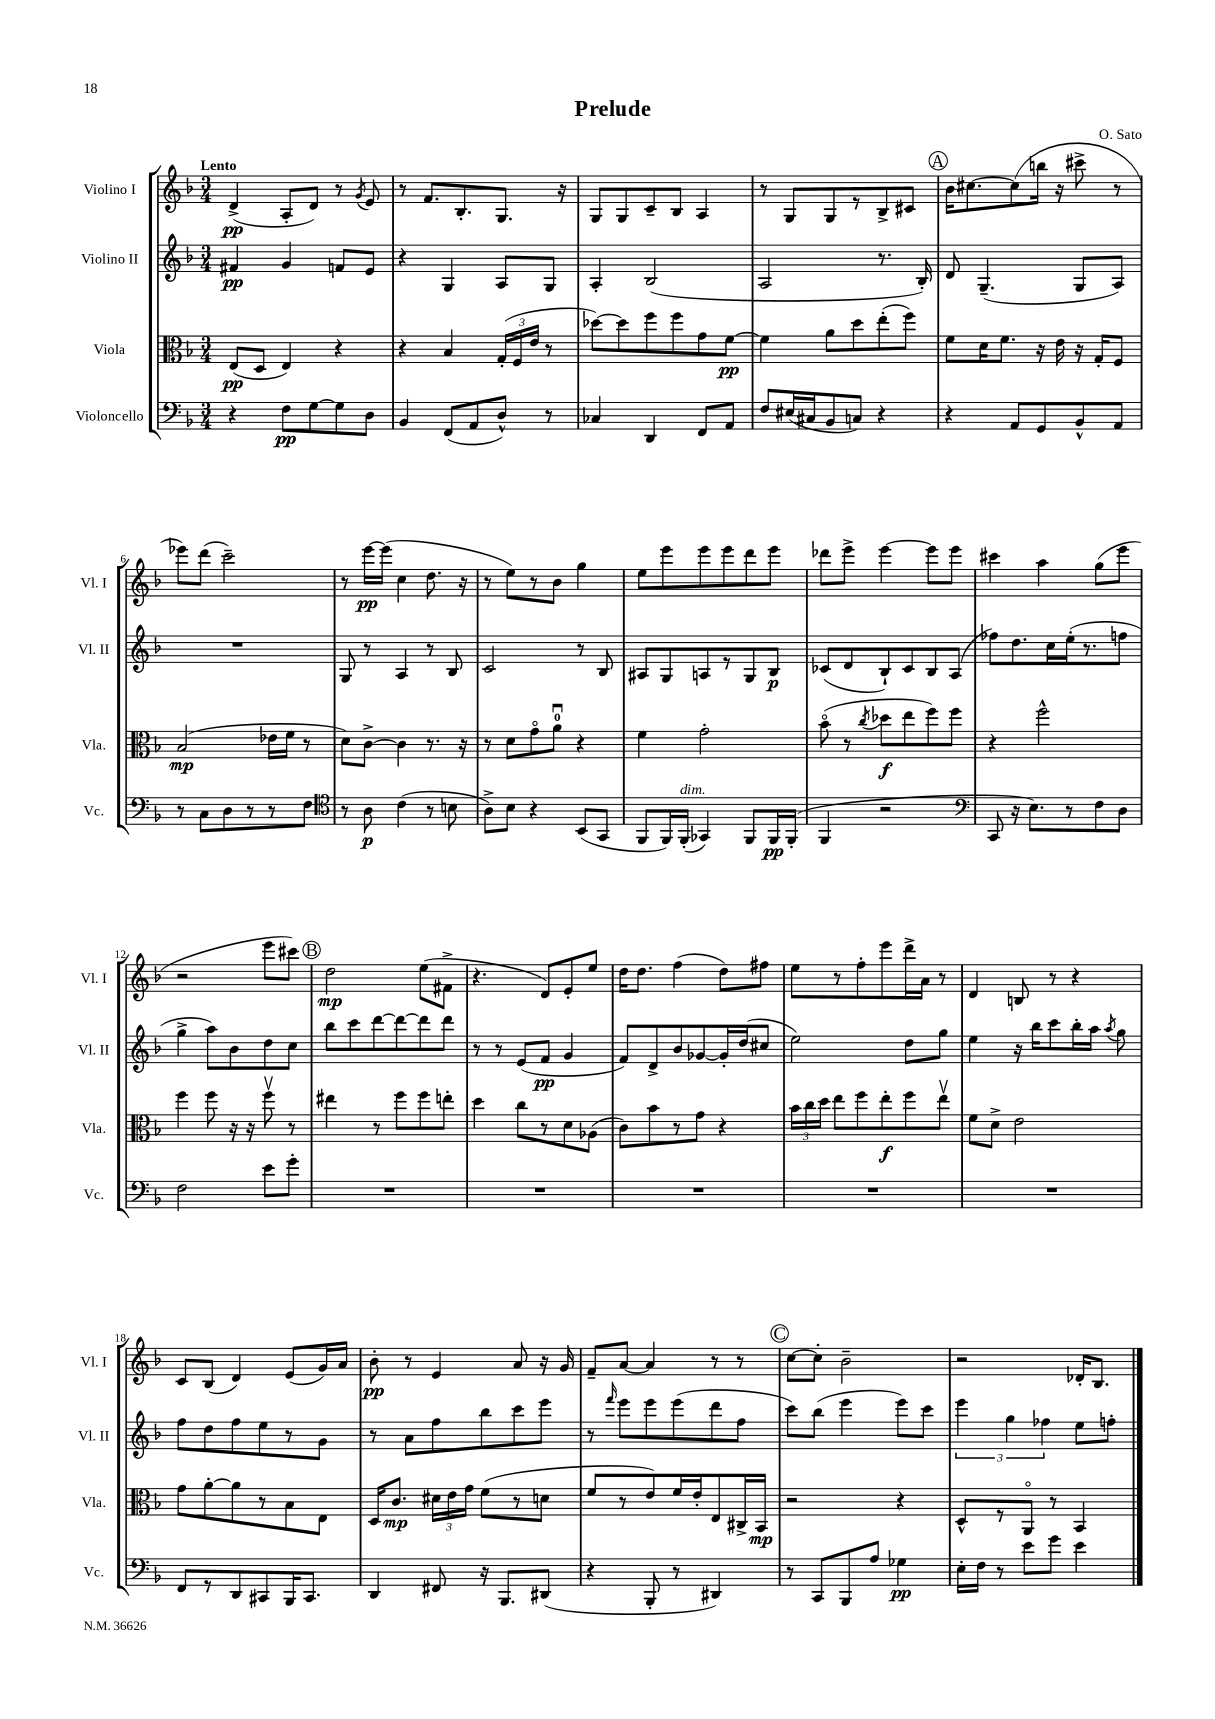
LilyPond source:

\header { title = "Prelude" composer = "O. Sato" }
<<
\new StaffGroup <<
\new Staff = "s0" \with { instrumentName = "Violino I" shortInstrumentName = "Vl. I" } {
    \clef treble \key f \major \numericTimeSignature \time 3/4 \tempo "Lento"
    \autoBeamOff d'4->\pp( a8[-. d'8]) r8 \acciaccatura { g'8 } e'8 |
    r8 f'8.[ bes8.-. g8.] r16 |
    g8[ g8 c'8-- bes8] a4 |
    r8 g8[ g8 r8 bes8-> cis'8] |
    \mark \markup { \circle "A" } bes'16[ cis''8.~ cis''8( b''16] r16 cis'''8-> r8 |
    ees'''8[) d'''8]( c'''2--) |
    r8 e'''16[~\pp e'''16]( c''4 d''8. r16 |
    r8 e''8[) r8 bes'8] g''4 |
    e''8[ e'''8 e'''8 e'''8 d'''8 e'''8] |
    des'''8[ e'''8]-> e'''4~ e'''8[ e'''8] |
    cis'''4 a''4 g''8[( e'''8] |
    r2 e'''8[ cis'''8]) |
    \mark \markup { \circle "B" } d''2\mp e''8[( fis'8]-> |
    r4. d'8[) e'8-. e''8] |
    d''16[ d''8.] f''4( d''8[) fis''8] |
    e''8[ r8 f''8-. e'''8 d'''16-> a'16] r8 |
    d'4 b8 r8 r4 |
    c'8[ bes8]( d'4) e'8[( g'16) a'16] |
    bes'8-.\pp r8 e'4 a'8 r16 g'16 |
    f'8[-- a'8]~ a'4 r8 r8 |
    \mark \markup { \circle "C" } c''8[~ c''8]-. bes'2-- |
    r2 des'16[-. bes8.] \bar "|." |
}
\new Staff = "s1" \with { instrumentName = "Violino II" shortInstrumentName = "Vl. II" } {
    \clef treble \key f \major \numericTimeSignature \time 3/4
    \autoBeamOff fis'4\pp g'4 f'8[ e'8] |
    r4 g4 a8[ g8] |
    a4-. bes2( |
    a2 r8. bes16-.) |
    \mark \markup { \circle "A" } d'8 g4.--( g8[ a8]) |
    R2. |
    g8 r8 a4 r8 bes8 |
    c'2 r8 bes8 |
    ais8[ g8 a8 r8 g8 bes8]\p |
    ces'8[( d'8 bes8-!) ces'8 bes8 a8]( |
    fes''8[) d''8. c''16 e''16-.( r8. f''8] |
    g''4-> a''8[) bes'8 d''8 c''8] |
    \mark \markup { \circle "B" } bes''8[ c'''8 d'''8~ d'''8~ d'''8 d'''8] |
    r8 r8 e'8[( f'8]\pp g'4 |
    f'8[) d'8-> bes'8 ges'8~ ges'16-. d''16( cis''8] |
    e''2) d''8[ g''8] |
    e''4 r16 bes''16[ c'''8 bes''16-. a''16] \acciaccatura { a''8 } g''8 |
    f''8[ d''8 f''8 e''8 r8 g'8] |
    r8 a'8[ f''8 bes''8 c'''8 e'''8] |
    r8 \grace { f'''16 } e'''8[ e'''8 e'''8( d'''8 f''8] |
    \mark \markup { \circle "C" } c'''8[) bes''8]( e'''4 e'''8[) c'''8] |
    \tuplet 3/2 { e'''4 g''4 fes''4 } e''8[ f''8]-. \bar "|." |
}
\new Staff = "s2" \with { instrumentName = "Viola" shortInstrumentName = "Vla." } {
    \clef alto \key f \major \numericTimeSignature \time 3/4
    \autoBeamOff e8[\pp( d8] e4) r4 |
    r4 bes4 \tuplet 3/2 { g16[-.( f16 e'16] } r8 |
    des''8[~) des''8 f''8 f''8 g'8 f'8]~\pp |
    f'4 a'8[ d''8 e''8-.( f''8]) |
    \mark \markup { \circle "A" } f'8[ d'16 f'8.] r16 e'16 r16 g16[-. f8] |
    bes2\mp( ees'16[ f'16] r8 |
    d'8[) c'8]~-> c'4 r8. r16 |
    r8 d'8[ g'8\flageolet a'8]-0\downbow r4 |
    f'4 g'2-. |
    bes'8\flageolet( r8 \acciaccatura { c''8 } des''8[\f e''8 f''8) f''8] |
    r4 f''2-^ |
    f''4 f''8 r16 r16 f''8\upbow r8 |
    \mark \markup { \circle "B" } eis''4 r8 f''8[ f''8 e''8]-. |
    d''4 c''8[ r8 d'8 aes8]( |
    c'8[) bes'8 r8 g'8] r4 |
    \tuplet 3/2 { bes'16[ c''16 d''16] } e''8[ f''8 e''8-.\f f''8 e''8]\upbow |
    f'8[ d'8]-> e'2 |
    g'8[ a'8~-. a'8 r8 bes8 e8] |
    d16[ c'8.]\mp \tuplet 3/2 { dis'16[ e'16 g'16] } f'8[( r8 d'8] |
    f'8[ r8 e'8) f'16 e'16-. e8 cis16-> bes,16]\mp |
    \mark \markup { \circle "C" } r2 r4 |
    d8[-^ r8 a,8]\flageolet r8 bes,4 \bar "|." |
}
\new Staff = "s3" \with { instrumentName = "Violoncello" shortInstrumentName = "Vc." } {
    \clef bass \key f \major \numericTimeSignature \time 3/4
    \autoBeamOff r4 f8[\pp g8~ g8 d8] |
    bes,4 f,8[( a,8 d8]-^) r8 |
    ces4 d,4 f,8[ a,8] |
    f8[ eis16( cis16 bes,8 c8]) r4 |
    \mark \markup { \circle "A" } r4 a,8[ g,8 bes,8-^ a,8] |
    r8 c8[ d8 r8 r8 f8] |
    \clef tenor r8 a8\p c'4( r8 b8 |
    a8[->) bes8] r4 bes,8[( g,8] |
    f,8[ f,16) f,16]-.^\markup { \italic "dim." }( ges,4) f,8[ f,16\pp f,16]-.( |
    f,4 r2 |
    \clef bass c,8 r16 e8.[) r8 f8 d8] |
    f2 e'8[ g'8]-. |
    \mark \markup { \circle "B" } R2. |
    R2. |
    R2. |
    R2. |
    R2. |
    f,8[ r8 d,8 cis,8 bes,,16 cis,8.] |
    d,4 fis,8 r16 bes,,8.[ dis,8]( |
    r4 bes,,8-. r8 dis,4) |
    \mark \markup { \circle "C" } r8 c,8[ bes,,8 a8] ges4\pp |
    e16[-. f16] r8 e'8[ g'8] e'4 \bar "|." |
}
>>
>>
